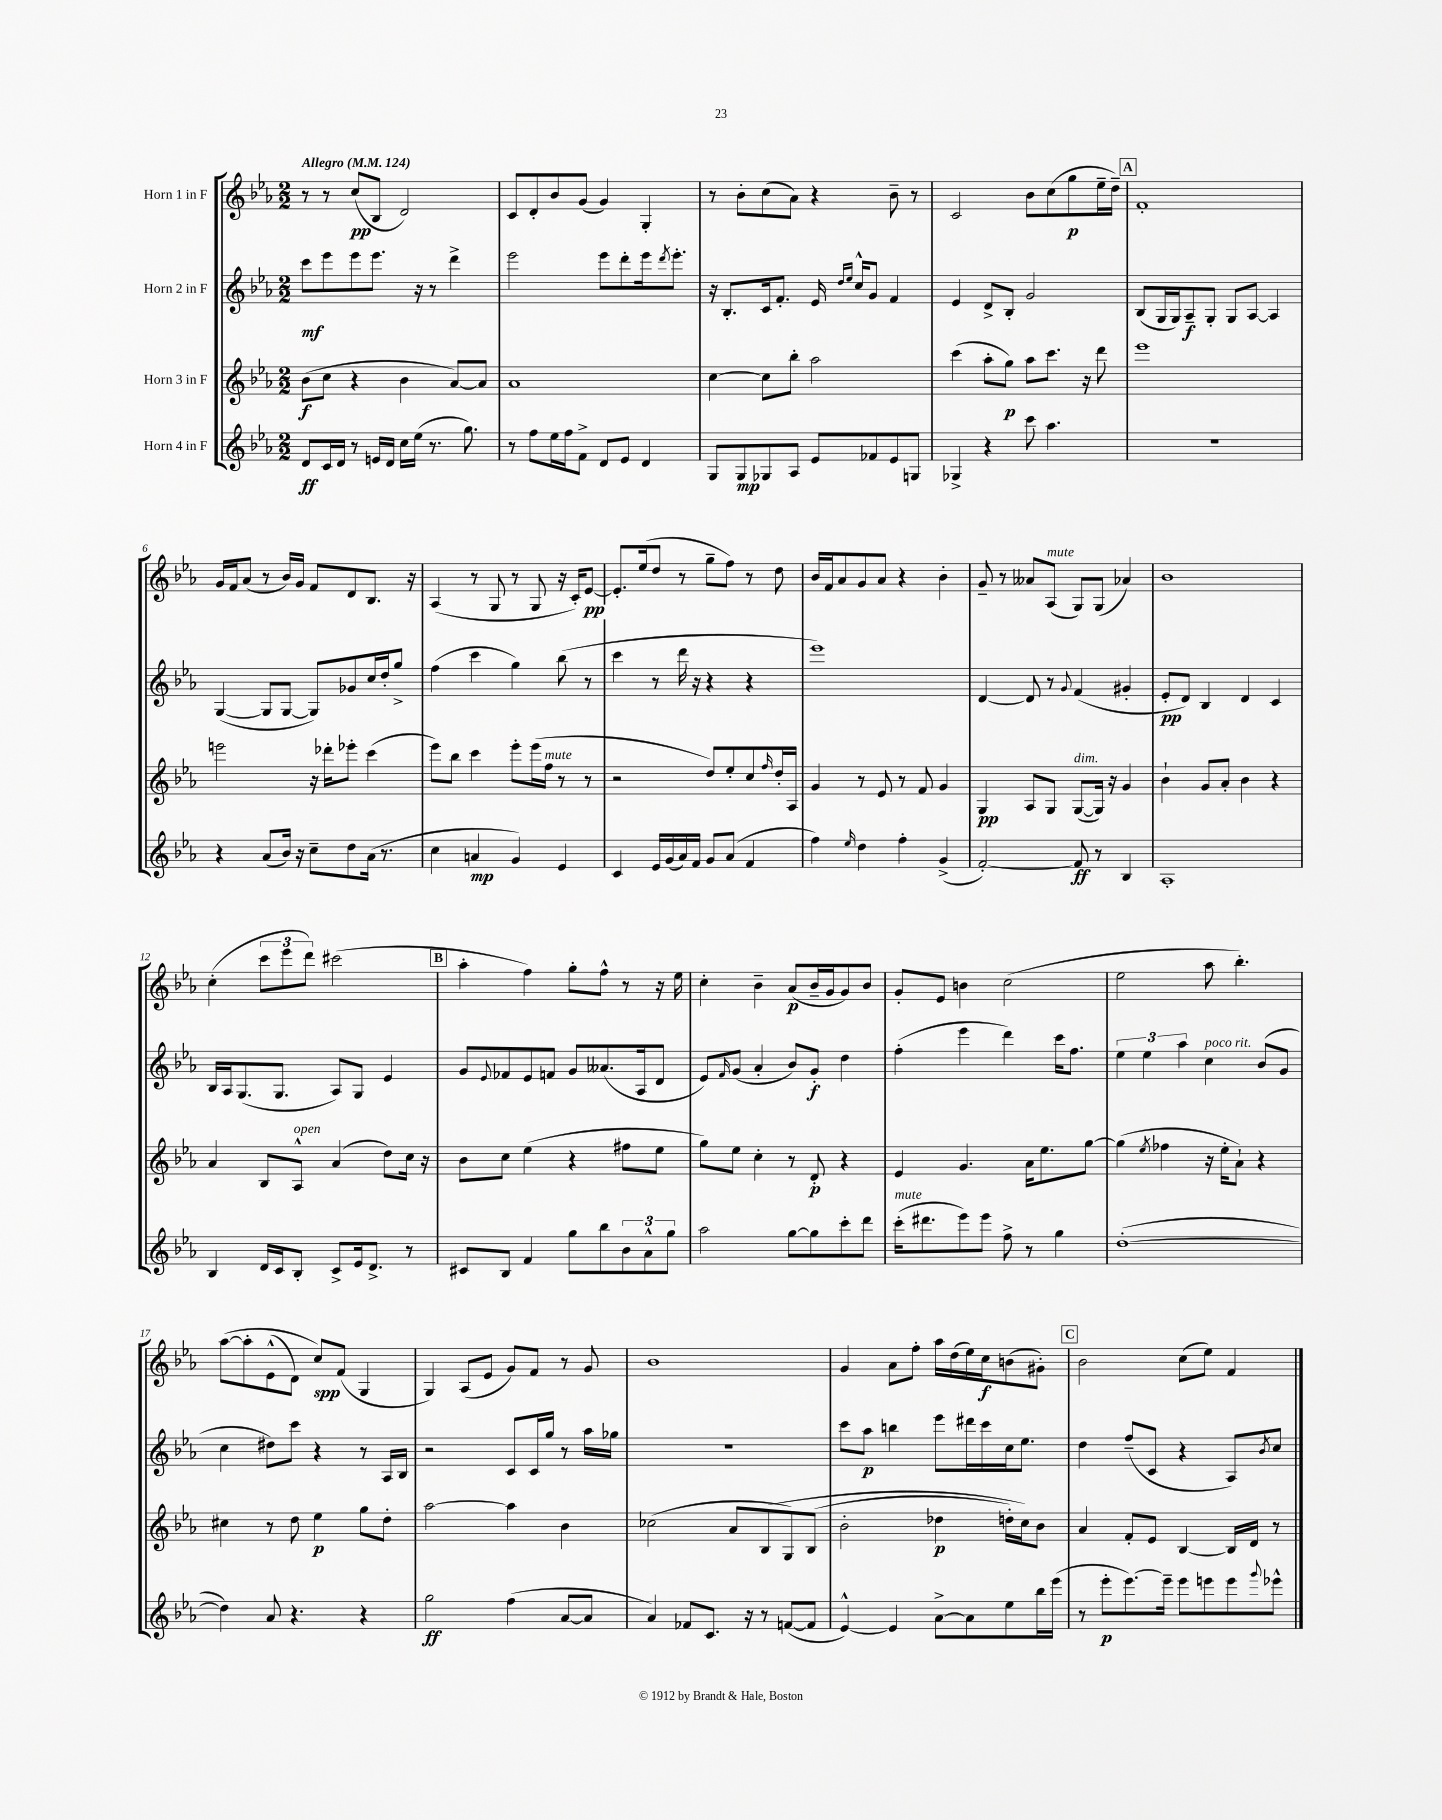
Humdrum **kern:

**kern	**kern	**kern	**kern
*staff4	*staff3	*staff2	*staff1
*clefG2	*clefG2	*clefG2	*clefG2
*k[b-e-a-]	*k[b-e-a-]	*k[b-e-a-]	*k[b-e-a-]
*M2/2	*M2/2	*M2/2	*M2/2
*MM124	*MM124	*MM124	*MM124
8d	(8b-	8ccc	8r
16c	8cc	8eee-	8r
16d	.	.	.
8r	4r	8eee-	(8cc
16e	.	8.eee-	8B-
16d	.	.	.
16cc	4b-	.	2d)
(16ee-	.	16r	.
8.r	.	8r	.
.	[8a-)	4ddd^	.
8.gg)	.	.	.
.	8a-]	.	.
=	=	=	=
8r	1a-	2eee-	8c
8ff	.	.	8d'
16ee-	.	.	8b-
16ff	.	.	.
8f^	.	.	(8g
8d	.	8eee-	4g)
8e-	.	8ddd'	.
4d	.	16eee-	4G'
.	.	8qddd	.
.	.	8.eee-'	.
=	=	=	=
8G	[4cc	16r	8r
.	.	8.B-'	.
8G	.	.	8b-'
8G-	8cc]	16c	(8cc
.	.	8.f'	.
8A-	8bb-'	.	8a-)
8e-	2aa-	16e-	4r
.	.	16qqdd	.
.	.	16qqee-	.
.	.	16cc^^	.
8f-	.	8g	.
8e-	.	4f	8b-~
8G	.	.	8r
=	=	=	=
4G-^	(4ccc	4e-	2c
4r	8aa-'	8d^	.
.	8gg)	8B-'	.
8ccc	8aa-	2g	8b-
4.aa-	8.ccc	.	(8cc
.	.	.	8gg
.	16r	.	.
.	8ddd	.	16ee-~
.	.	.	16dd~)
=	=	=	=
1r	1eee-	(8B-	1f'
.	.	16G	.
.	.	16G)	.
.	.	8A-~	.
.	.	8G'	.
.	.	8G	.
.	.	[8A-	.
.	.	4A-]	.
=	=	=	=
4r	2eee	([4G	16g
.	.	.	16f
.	.	.	(8a-
(8a-	.	8G]	8r
16b-)	.	[8G	16b-)
16r	.	.	16g
8cc~	16r	8G])	8f
.	16ddd-'	.	.
8dd	8eee-'	8g-	8d
(16a-	(4ccc	16cc	8.B-
8.r	.	16dd'	.
.	.	8gg^	.
.	.	.	16r
=	=	=	=
4cc	8eee-)	(4ff	(4A-
.	8bb-	.	.
4a	4ccc	4ccc	8r
.	.	.	8G
4g)	8eee-'	4gg)	8r
.	(16eee-	.	8G
.	16ff	.	.
4e-	8r	(8bb-	16r
.	.	.	16c')
.	8r	8r	[8e-
=	=	=	=
4c	2r	4ccc	8.e-']
.	.	.	(16ee-
16e-	.	8r	8dd
(16g	.	.	.
16a-)	.	16ddd	8r
16f	.	16r	.
8g	8dd)	4r	8gg~
(8a-	8ee-'	.	8ff)
4f	8cc	4r	8r
.	16qqff	.	.
.	16dd'	.	8dd
.	16A-	.	.
=	=	=	=
4ff)	4g	1eee-)	16b-
.	.	.	16f
.	.	.	8a-
16qqee-	.	.	.
4dd	8r	.	8g
.	8e-	.	8a-
4ff'	8r	.	4r
.	8f	.	.
(4g^	4g	.	4b-'
=	=	=	=
[2f')	4G	[4d	8g~
.	.	.	8r
.	8A-	8d]	8a--
.	8G	8r	(8A-
.	.	8qqg	.
8f]	([8G	(4f	8G)
8r	16G])	.	(8G
.	16r	.	.
4B-	4g	4g#'	4a-)
=	=	=	=
1A-'	4b-`	8e-'	1b-
.	.	8d)	.
.	8g	4B-	.
.	8a-'	.	.
.	4b-	4d	.
.	4r	4c	.
=	=	=	=
4B-	4a-	16B-	(4cc'
.	.	16A-	.
.	.	(8.G	.
16d	8B-	.	12ccc
16c	.	8.G	.
.	.	.	12eee-
8B-'	8A-^^	.	.
.	.	.	12ddd)
8c^	(4a-	8A-)	(2ccc#
16e-	.	8G	.
8.d^	.	.	.
.	8dd)	4e-	.
8r	16cc	.	.
.	16r	.	.
=	=	=	=
8c#	8b-	8g	4aa-'
.	.	8qqe-	.
8B-	8cc	8f-	.
4f	(4ee-	8e-	4ff)
.	.	8f	.
8gg	4r	8g	8gg'
8bb-	.	(8.a--	8ff^^
12b-	8ff#	.	8r
.	.	16A-	.
12a-^^	.	.	.
.	8ee-	8d	16r
12gg	.	.	.
.	.	.	16ee-
=	=	=	=
2aa-	8gg)	8e-)	4cc'
.	.	16qqf	.
.	8ee-	(8g	.
.	4cc'	4a-'	4b-~
[8gg	8r	8b-)	(8a-
8gg]	8d'	8g'	16b-~
.	.	.	16g
8ccc'	4r	4dd	8g)
8ddd	.	.	8b-
=	=	=	=
(16ccc'	4e-	(4ff'	8g'
8.ddd#	.	.	.
.	.	.	8e-
8eee-)	4.g	4eee-	4b
8eee-	.	.	.
8ff^	.	4ddd)	(2cc
8r	16a-	.	.
.	8.ee-	.	.
4gg	.	16ccc	.
.	.	8.ff	.
.	[8gg	.	.
=	=	=	=
([1dd'	(4gg]	6ee-	2ee-
.	.	6ee-	.
.	8qee-	.	.
.	4ff-	.	.
.	.	6aa-	.
.	16r	4cc	8aa-
.	16ee-'	.	.
.	8a-`)	.	4.bb-')
.	4r	(8b-	.
.	.	8g	.
=	=	=	=
4dd])	4cc#	4cc	&([8aa-
.	.	.	8aa-']
8a-	8r	8dd#)	(8e-^^
4.r	8dd	8ccc	8d)
.	4ee-	4r	8cc&)
.	.	.	(8f
4r	8gg	8r	4G
.	8dd'	16A-	.
.	.	16B-	.
=	=	=	=
2gg	[2aa-	2r	4G)
.	.	.	(8A-
.	.	.	8e-
(4ff	4aa-]	8c	8g)
.	.	16c	8f
.	.	16gg	.
[8a-	4b-	8r	8r
8a-]	.	16aa-	8g
.	.	16gg-	.
=	=	=	=
4a-)	(2cc-	1r	1b-
8f-	.	.	.
8.c	.	.	.
.	8a-	.	.
16r	.	.	.
8r	&(8B-	.	.
([8f	8G)	.	.
8f]	(8B-	.	.
=	=	=	=
[4e-^^)	2b-'	8ccc	4g
.	.	8aa-	.
4e-]	.	4bb	8a-
.	.	.	8ff'
[8a-^	4dd-	8eee-	16aa-
.	.	.	(16dd
8a-]	.	16ddd#	16ee-)
.	.	16ccc	16cc
8ee-	16dd')	16cc	(8b
.	16cc&)	8.ee-	.
16bb-	8b-	.	8g#')
(16eee-	.	.	.
=	=	=	=
8r	4a-	4dd	2b-
8eee-'	.	.	.
[8.eee-)	8f'	(8ff~	.
.	8e-	8c	.
16eee-~]	.	.	.
8eee-	[4B-	4r	(8cc
8eee	.	.	8ee-)
8eee	16B-]	8A-)	4f
.	16d	.	.
8qqggg	.	8qb-	.
8eee-^^	8r	8cc	.
==	==	==	==
*-	*-	*-	*-
